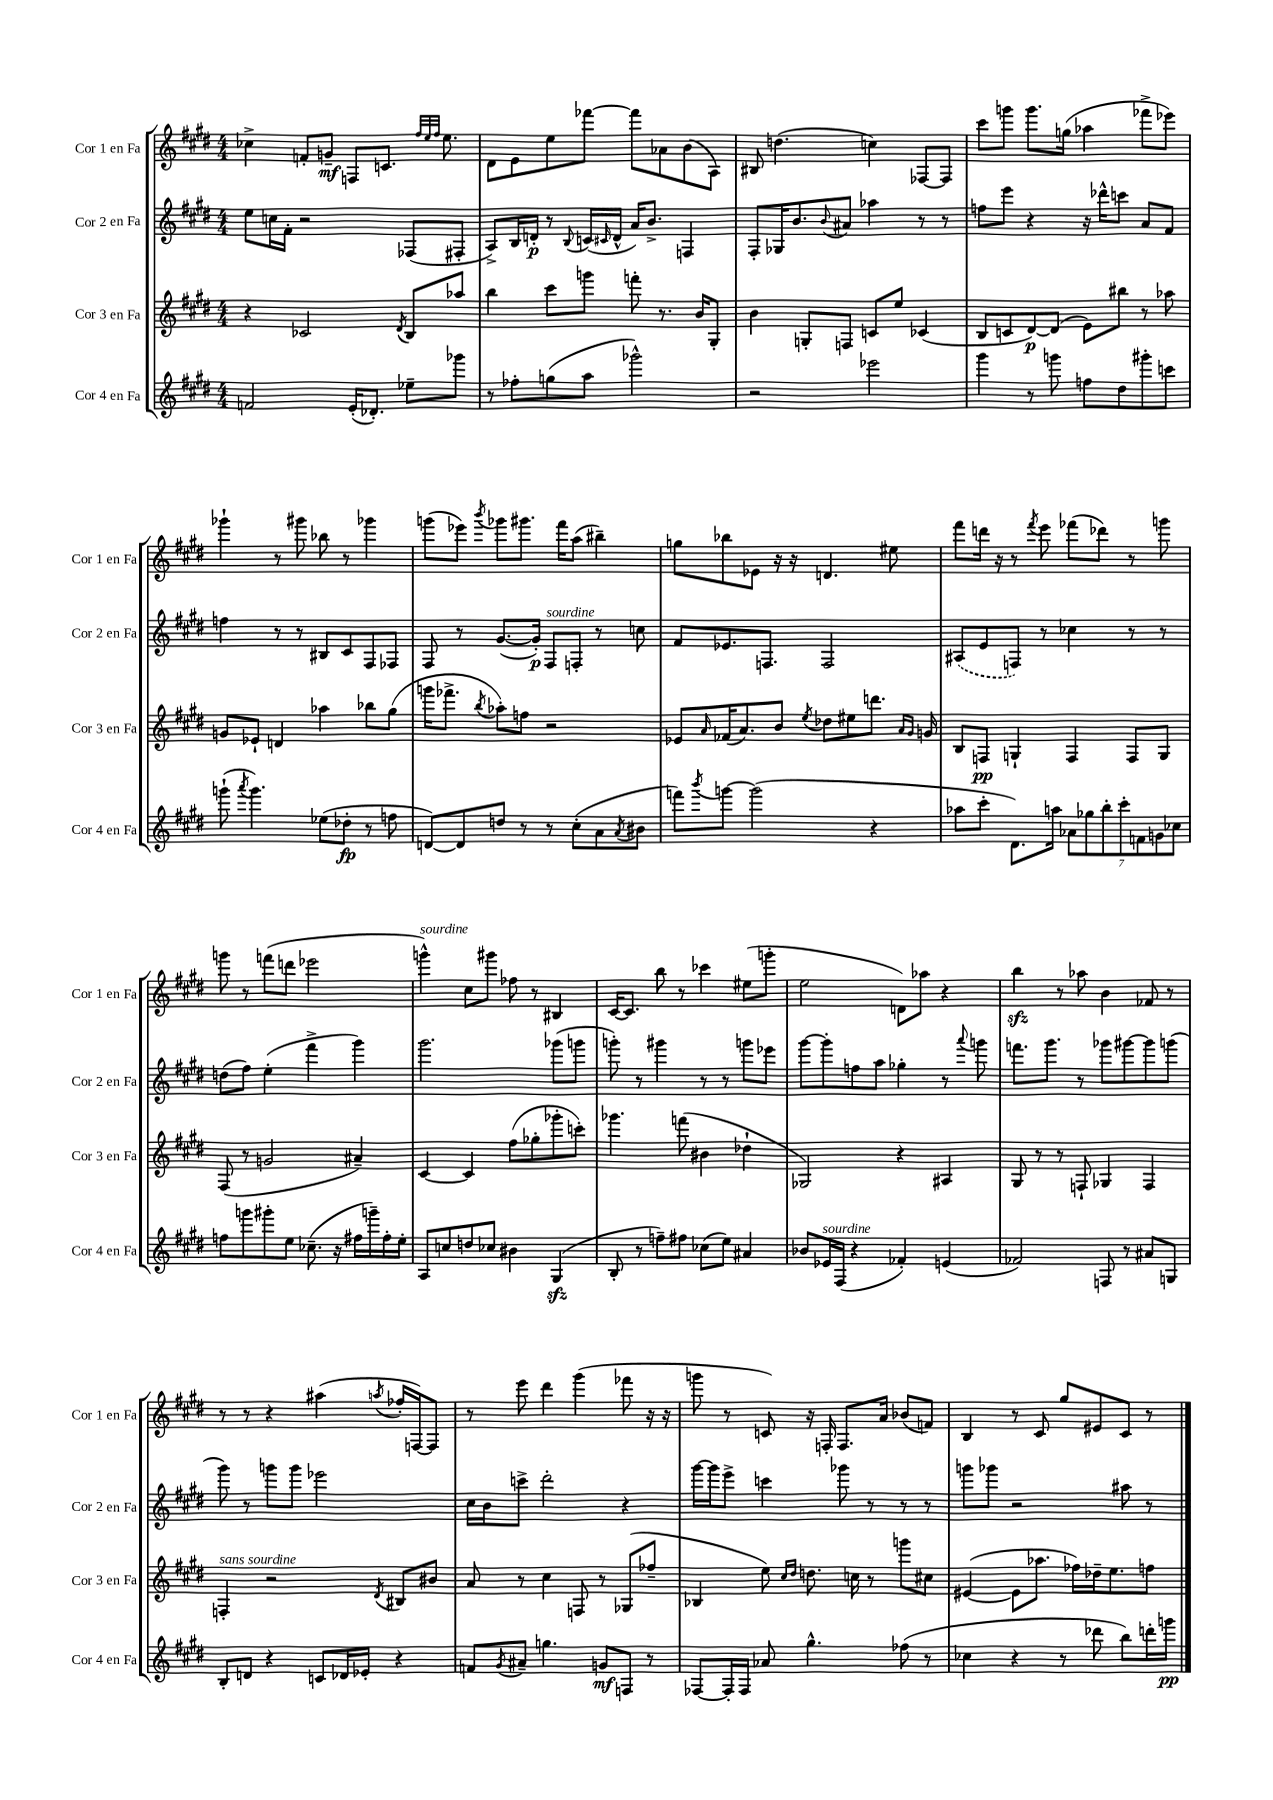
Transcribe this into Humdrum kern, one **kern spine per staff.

**kern	**dynam	**kern	**dynam	**kern	**dynam	**kern	**dynam
*part4	*part4	*part3	*part3	*part2	*part2	*part1	*part1
*staff4	*staff4	*staff3	*staff3	*staff2	*staff2	*staff1	*staff1
*I"Cor 4 en Fa	*	*I"Cor 3 en Fa	*	*I"Cor 2 en Fa	*	*I"Cor 1 en Fa	*
*I'Cor 4 en Fa	*	*I'Cor 3 en Fa	*	*I'Cor 2 en Fa	*	*I'Cor 1 en Fa	*
*clefG2	*	*clefG2	*	*clefG2	*	*clefG2	*
*k[f#c#g#d#]	*	*k[f#c#g#d#]	*	*k[f#c#g#d#]	*	*k[f#c#g#d#]	*
*M4/4	*	*M4/4	*	*M4/4	*	*M4/4	*
=13	=13	=13	=13	=13	=13	=13	=13
2fn/	.	4r	.	8ee\L	.	4cc-X^\	.
.	.	.	.	16ccn\L	.	.	.
.	.	.	.	16f#'\JJ	.	.	.
.	.	2c-X/	.	2r	.	8fn'/L	.
.	.	.	.	.	.	8gn~/J	mf
(16e'/KL	.	.	.	.	.	8Fn/L	.
8.d-X'/J)	.	.	.	.	.	.	.
.	.	.	.	.	.	8.cn/J	.
.	.	8qd#/	.	.	.	.	.
8ee-X~\L	.	8B/L	.	(8F-X/L	.	.	.
.	.	.	.	.	.	32qqff#/LLL	.
.	.	.	.	.	.	32qqee/	.
.	.	.	.	.	.	32qqff#/JJJ	.
.	.	.	.	.	.	8.ee\	.
8ggg-X\J	.	8aa-X/J	.	8F#X'/J	.	.	.
=14	=14	=14	=14	=14	=14	=14	=14
8r	.	4bb\	.	8A^/L)	.	8d#\L	.
8ff-X'\L	.	.	.	16B/L	.	8e\	.
.	.	.	.	16dn'/JJ	p	.	.
(8ggn\	.	8ccc#\L	.	8r	.	8ee\	.
.	.	.	.	8qqB/	.	.	.
8aa\J	.	8gggn\J	.	(16cn/LL	.	[8fff-X\J	.
.	.	.	.	16qqc#X/	.	.	.
.	.	.	.	16d^^/JJ	.	.	.
2ggg-X^^\)	.	8fffn'\	.	16a/KL)	.	8fff-\L]	.
.	.	.	.	8.b^/J	.	.	.
.	.	8.r	.	.	.	8a-X\	.
.	.	.	.	4Fn/	.	(8b\	.
.	.	16b/KL	.	.	.	.	.
.	.	8G#'/J	.	.	.	8A\J)	.
=15	=15	=15	=15	=15	=15	=15	=15
2r	.	4b\	.	8F#'/L	.	8B#X/	.
.	.	.	.	16G-X/K	.	(4.ddn\	.
.	.	.	.	8.b/	.	.	.
.	.	8Gn'/L	.	.	.	.	.
.	.	.	.	8qqb/	.	.	.
.	.	8Fn/J	.	8a#X/J	.	.	.
2eee-X\	.	8cn/L	.	4aa-X\	.	4ccn\)	.
.	.	8ee/J	.	.	.	.	.
.	.	(4c-X/	.	8r	.	[8F-X/L	.
.	.	.	.	8r	.	8F-/J]	.
=16	=16	=16	=16	=16	=16	=16	=16
4ggg#\	.	8B/L	.	8ffn\L	.	8ccc#\L	.
.	.	8cn/	.	8eee\J	.	8gggn\J	.
8r	.	[8d#/)	p	4r	.	8.ggg\L	.
8gggn\	.	(8d#/J]	.	.	.	.	.
.	.	.	.	.	.	(16ggn\Jk	.
8ffn\L	.	8e\L)	.	16r	.	4aa-X\	.
.	.	.	.	16ddd-X^^\KL	.	.	.
8dd#\	.	8bb#X\J	.	8cccn\J	.	.	.
8ggg#X'\	.	8r	.	8a/L	.	8fff-X^\L	.
8cccn\J	.	8aa-X\	.	8f#/J	.	8eee-X\J)	.
!!LO:LB:g=z
=17	=17	=17	=17	=17	=17	=17	=17
(8gggn`\	.	8gn/L	.	4ffn\	.	4ggg-X`\	.
8qaaa/	.	.	.	.	.	.	.
4.ggg\)	.	8e-X`/J	.	.	.	.	.
.	.	4dn/	.	8r	.	8r	.
.	.	.	.	8r	.	8ggg#X\	.
(8ee-X\L	.	4aa-X\	.	8B#X/L	.	8bb-X\	.
8dd-X'\J	fp	.	.	8c#/	.	8r	.
8r	.	8bb-X\L	.	8F#/	.	4ggg-X\	.
8ffn\	.	(8gg#\J	.	8F-X/J	.	.	.
=18	=18	=18	=18	=18	=18	=18	=18
[8dn/L)	.	16gggn\KL	.	8F#/	.	(8gggn\L	.
.	.	8.fff-X^\J	.	.	.	.	.
8d/]	.	.	.	8r	.	8eee-X\J)	.
.	.	8qbb/	.	.	.	8qbbb/	.
8ddn/J	.	8aa-X'\L)	.	([8.g#/L	.	8ggg-X\L	.
8r	.	8ffn\J	.	.	.	8.ggg#X\J	.
.	.	.	.	16g#'/Jk])	p	.	.
!	!	!	!	!LO:TX:a:i:t=sourdine	!	!	!
8r	.	2r	.	8F#/L	.	.	.
.	.	.	.	.	.	16fff#\KL	.
(8cc#'\L	.	.	.	8Fn'/J	.	(8aa\J	.
8a\	.	.	.	8r	.	4bb#X~\)	.
8qa/	.	.	.	.	.	.	.
8b#X\J	.	.	.	8ccn\	.	.	.
=19	=19	=19	=19	=19	=19	=19	=19
8fffn\L)	.	8e-X/L	.	8f#/L	.	8ggn\L	.
8qbbb/	.	16qqa/	.	.	.	.	.
[8gggn\J	.	(16f-X/K	.	8.e-X/	.	8bb-X\	.
.	.	8.a/)	.	.	.	.	.
(2ggg\]	.	.	.	.	.	8e-X\J	.
.	.	.	.	8.Fn/J	.	.	.
.	.	8b/J	.	.	.	16r	.
.	.	.	.	.	.	16r	.
.	.	8qee/	.	.	.	.	.
.	.	8dd-X\L	.	2F/	.	4.dn/	.
.	.	8ee#X\	.	.	.	.	.
4r	.	8.dddn\J	.	.	.	.	.
.	.	.	.	.	.	8ee#X\	.
.	.	16qqa/LL	.	.	.	.	.
.	.	16qqg#/JJ	.	.	.	.	.
.	.	16gn/	.	.	.	.	.
=20	=20	=20	=20	=20	=20	=20	=20
8aa-X\L	.	8B/L	.	(8A#X/L	.	8fff#\L	.
8ccc#'\J	.	8Fn/J	pp	8e/	.	16dddn\Jk	.
.	.	.	.	.	.	16r	.
8.d#\L)	.	4Gn`/	.	8Fn/J)	.	8r	.
.	.	.	.	.	.	8qfff#/	.
.	.	.	.	8r	.	8eee\	.
16aan\Jk	.	.	.	.	.	.	.
14a-X\L	.	4F/	.	4cc-X\	.	(8fff-X\L	.
14gg-X\	.	.	.	.	.	.	.
.	.	.	.	.	.	8ddd-X\J)	.
14bb'\	.	.	.	.	.	.	.
14ccc#'\	.	.	.	.	.	.	.
.	.	8F/L	.	8r	.	8r	.
14fn\	.	.	.	.	.	.	.
14gn\	.	.	.	.	.	.	.
.	.	8G/J	.	8r	.	8gggn\	.
14cc-X\J	.	.	.	.	.	.	.
!!LO:LB:g=z
=21	=21	=21	=21	=21	=21	=21	=21
8ffn\L	.	(8F#/	.	(8ddn\L	.	8gggn\	.
8gggn\	.	8r	.	8ff#\J)	.	8r	.
8ggg#X'\	.	2gn/	.	(4ee'\	.	(8fffn\L	.
8ee\J	.	.	.	.	.	8dddn\J	.
(8.cc-X~\	.	.	.	4fff#^\	.	2eee-X\	.
16r	.	.	.	.	.	.	.
16ff#X\LL	.	4a#X~/)	.	4ggg#\)	.	.	.
16gggn~\)	.	.	.	.	.	.	.
16ff#'\	.	.	.	.	.	.	.
16ee'\JJ	.	.	.	.	.	.	.
=22	=22	=22	=22	=22	=22	=22	=22
!	!	!	!	!	!	!LO:TX:a:i:t=sourdine	!
8A/L	.	[4c#/	.	2.ggg#\	.	4gggn^^\)	.
8ccn/	.	.	.	.	.	.	.
8ddn/	.	4c#/]	.	.	.	8cc#\L	.
8cc-X/J	.	.	.	.	.	8ggg#X\J	.
4b#X\	.	(8ff#\L	.	.	.	8ff-X\	.
.	.	8gg-X'\	.	.	.	8r	.
(4G#zz/	.	8ggg-X'\	.	(8ggg-X\L	.	4B#X/	.
.	.	8cccn'\J)	.	8gggn\J	.	.	.
=23	=23	=23	=23	=23	=23	=23	=23
8B'/	.	4.ggg-X\	.	8gggn'\)	.	[16c#/KL	.
.	.	.	.	.	.	8.c#/J]	.
8r	.	.	.	8r	.	.	.
8ffn~\L)	.	.	.	4ggg#X\	.	8bb\	.
8ff#X\J	.	(8fffn\	.	.	.	8r	.
(8cc-X\L	.	4b#X\	.	8r	.	4ccc-X\	.
8ee\J)	.	.	.	8r	.	.	.
4a#X/	.	4dd-X`\	.	8gggn\L	.	(8ee#X\L	.
.	.	.	.	8eee-X\J	.	8gggn'\J	.
=24	=24	=24	=24	=24	=24	=24	=24
8b-X/L	.	2G-X/)	.	[8ggg#\L	.	2ee\	.
!LO:TX:a:i:t=sourdine	!	!	!	!	!	!	!
16e-X/L	.	.	.	8ggg#'\]	.	.	.
(16F#/JJ	.	.	.	.	.	.	.
4r	.	.	.	8ffn\	.	.	.
.	.	.	.	8aa\J	.	.	.
4f-X'/)	.	4r	.	4gg-X'\	.	8dn\L)	.
.	.	.	.	.	.	8aa-X\J	.
(4en/	.	4A#X/	.	8r	.	4r	.
.	.	.	.	8qqaaa/	.	.	.
.	.	.	.	8gggn\	.	.	.
=25	=25	=25	=25	=25	=25	=25	=25
2f-X/)	.	8G#/	.	8.fffn\L	.	4bbzz\	.
.	.	8r	.	.	.	.	.
.	.	.	.	8.ggg#\J	.	.	.
.	.	8r	.	.	.	8r	.
.	.	8Fn`/	.	8r	.	8aa-X\	.
8Fn/	.	4G-X/	.	8ggg-X\L	.	4b\	.
8r	.	.	.	[8ggg#X\	.	.	.
8a#X/L	.	4F/	.	8ggg#\]	.	8f-X/	.
8Gn/J	.	.	.	(8gggn\J	.	8r	.
!!LO:LB:g=z
=26	=26	=26	=26	=26	=26	=26	=26
!	!	!LO:TX:a:i:t=sans sourdine	!	!	!	!	!
8B'/L	.	4Fn'/	.	8ggg#\)	.	8r	.
8dn/J	.	.	.	8r	.	8r	.
4r	.	2r	.	8gggn\L	.	4r	.
.	.	.	.	8ggg\J	.	.	.
8cn/L	.	.	.	2eee-X\	.	(4aa#X\	.
16d-X/L	.	.	.	.	.	.	.
16e-X'/JJ	.	.	.	.	.	.	.
.	.	8qd#/	.	.	.	8qaan/	.
4r	.	8B#X/L	.	.	.	16ff-X'/LL	.
.	.	.	.	.	.	[16Fn/J)	.
.	.	8b#X/J	.	.	.	8F/J]	.
=27	=27	=27	=27	=27	=27	=27	=27
8fn/L	.	8a/	.	16cc#\LL	.	8r	.
.	.	.	.	16b\J	.	.	.
8qg#/	.	.	.	.	.	.	.
8a#X~/J	.	8r	.	8cccn^\J	.	8eee\	.
4.ggn\	.	4cc#\	.	2ddd#'\	.	4ddd#\	.
.	.	8Fn/	.	.	.	(4ggg#\	.
8gn/L	mf	8r	.	.	.	.	.
8Fn/J	.	(8G-X/L	.	4r	.	8fff-X\	.
8r	.	8ff-X~/J	.	.	.	16r	.
.	.	.	.	.	.	16r	.
=28	=28	=28	=28	=28	=28	=28	=28
[8F-X/L	.	4B-X/	.	[16ggg#\LL	.	8gggn\	.
.	.	.	.	16ggg#\J]	.	.	.
16F-'/L]	.	.	.	8eee^\J	.	8r	.
16F-/JJ	.	.	.	.	.	.	.
8a-X/	.	8ee\)	.	4cccn\	.	8cn/)	.
.	.	16qqcc#/LL	.	.	.	.	.
.	.	16qqdd#/JJ	.	.	.	.	.
4.gg#^^\	.	8.ddn\	.	.	.	16r	.
.	.	.	.	.	.	16Fn'/	.
.	.	.	.	8ggg-X\	.	8.F/L	.
.	.	16ccn\	.	.	.	.	.
.	.	8r	.	8r	.	.	.
.	.	.	.	.	.	16a/Jk	.
(8ff-X\	.	8gggn\L	.	8r	.	(8b-X/L	.
8r	.	8cc#X\J	.	8r	.	8fn/J)	.
=29	=29	=29	=29	=29	=29	=29	=29
4cc-X\	.	([4e#X/	.	8gggn\L	.	4B/	.
.	.	.	.	8ggg-X\J	.	.	.
4r	.	8e#\L]	.	2r	.	8r	.
.	.	8.aa-X\J	.	.	.	8c#/	.
8r	.	.	.	.	.	8gg#/L	.
.	.	16ff-X\LL)	.	.	.	.	.
8ddd-X\	.	16dd-X~\J	.	.	.	8e#X/	.
.	.	8.ee\	.	.	.	.	.
8bb\L)	.	.	.	8aa#X\	.	8c#/J	.
16dddn'\L	.	8ffn\J	.	8r	.	8r	.
16gggn\JJ	pp	.	.	.	.	.	.
==	==	==	==	==	==	==	==
*-	*-	*-	*-	*-	*-	*-	*-
